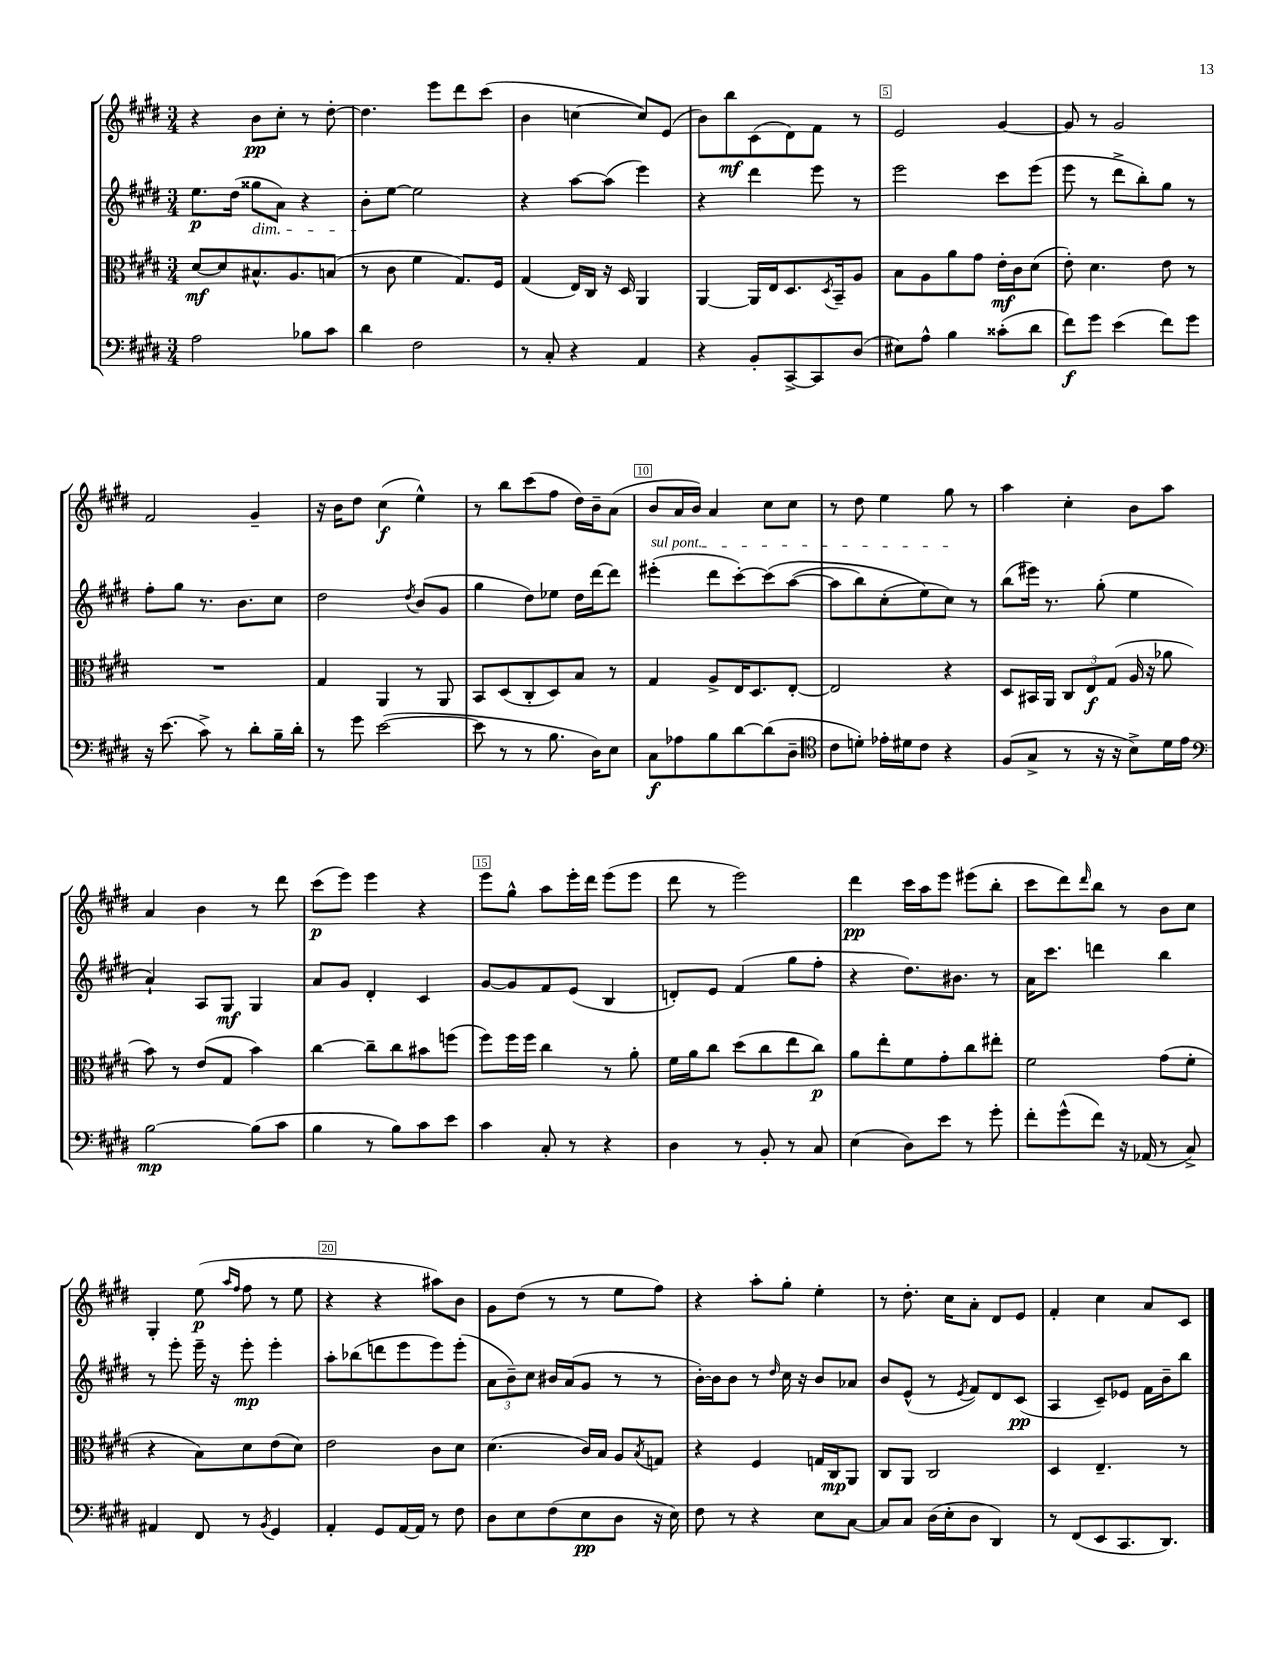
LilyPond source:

<<
\new StaffGroup <<
\new Staff = "s0" {
    \clef treble \key e \major \numericTimeSignature \time 3/4
    r4 b'8\pp cis''8-. r8 dis''8~-. |
    dis''4. e'''8 dis'''8 cis'''8( |
    b'4 c''4~ c''8) e'8( |
    b'8) b''8\mf cis'8( dis'8) fis'8 r8 |
    e'2 gis'4~ |
    gis'8 r8 gis'2 |
    fis'2 gis'4-- |
    r16 b'16 dis''8 cis''4\f( e''4-^) |
    r8 b''8 cis'''8( fis''8 dis''16) b'16-- a'8( |
    b'8 a'16 b'16) a'4 cis''8 cis''8 |
    r8 dis''8 e''4 gis''8 r8 |
    a''4 cis''4-. b'8 a''8 |
    a'4 b'4 r8 dis'''8 |
    cis'''8\p( e'''8) e'''4 r4 |
    e'''8 gis''8-^ a''8 e'''16-. dis'''16 e'''8( e'''8 |
    dis'''8 r8 e'''2) |
    dis'''4\pp cis'''16 a''16 e'''8 eis'''8( b''8-. |
    cis'''8 dis'''8) \grace { dis'''16 } b''8 r8 b'8 cis''8 |
    gis4-. e''8\p( \grace { a''16 fis''16 } fis''8 r8 e''8 |
    r4 r4 ais''8) b'8 |
    gis'8 dis''8( r8 r8 e''8 fis''8) |
    r4 a''8-. gis''8-. e''4-. |
    r8 dis''8.-. cis''16 a'8-. dis'8 e'8 |
    fis'4-. cis''4 a'8 cis'8 \bar "|." |
}
\new Staff = "s1" {
    \clef treble \key e \major \numericTimeSignature \time 3/4
    e''8.\p dis''16( gisis''8\dim a'8) r4 |
    b'8-.\! e''8~ e''2 |
    r4 a''8~ a''8( e'''4) |
    r4 dis'''4 e'''8 r8 |
    e'''2 cis'''8 e'''8( |
    e'''8 r8 dis'''8-> b''8-.) gis''8 r8 |
    fis''8-. gis''8 r8. b'8. cis''8 |
    dis''2 \acciaccatura { dis''8 } b'8( gis'8 |
    gis''4 dis''8) ees''8 dis''16 dis'''16~ dis'''8 |
    \once \override TextSpanner.bound-details.left.text = \markup { \italic "sul pont." } eis'''4-.\startTextSpan( dis'''8 cis'''8~-.) cis'''8\( a''8~( |
    a''8 b''8) cis''8-.( e''8\) cis''8\stopTextSpan) r8 |
    b''8( eis'''16) r8. gis''8-.( e''4 |
    a'4-!) a8 gis8\mf gis4 |
    a'8 gis'8 dis'4-. cis'4 |
    gis'8~ gis'8 fis'8 e'8( b4 |
    d'8-.) e'8 fis'4( gis''8 fis''8-. |
    r4 dis''8.) bis'8. r8 |
    a'16 cis'''8. d'''4 b''4 |
    r8 e'''8-. e'''16-- r16 e'''8-.\mp e'''4-. |
    a''8-. bes''8( d'''8 e'''8 e'''8) e'''8-.( |
    \tuplet 3/2 { a'8 b'8--) cis''8 } bis'16 a'16( gis'8 r8 r8 |
    b'16~-.) b'16 b'8 r8 \grace { dis''16 } cis''16 r16 b'8 aes'8 |
    b'8 e'8-^( r8 \acciaccatura { e'8 } fis'8) dis'8 cis'8\pp( |
    a4 cis'8--) ees'8 fis'16 b'16-- b''8 \bar "|." |
}
\new Staff = "s2" {
    \clef alto \key e \major \numericTimeSignature \time 3/4
    dis'8~\mf dis'8 bis8.-^ a8. b8( |
    r8 cis'8 fis'4 gis8.) fis16 |
    gis4( e16) cis16 r16 dis16 a,4 |
    a,4~ a,16 e16 dis8. \acciaccatura { dis8 } b,16-- a8 |
    b8 a8 a'8 gis'8 e'16-.\mf cis'16 dis'8( |
    e'8-.) dis'4. e'8 r8 |
    R2. |
    gis4 a,4 r8 a,8 |
    b,8 dis8( cis8-. dis8) b8 r8 |
    gis4 a8-> e16 dis8. e8~-. |
    e2 r4 |
    dis8 bis,16 a,16 \tuplet 3/2 { cis8 e8\f gis8( } a16 r16 aes'8 |
    b'8) r8 e'8( gis8 b'4) |
    cis''4~ cis''8-- cis''8 bis'8 f''8( |
    fis''8) fis''16 fis''16 cis''4 r8 a'8-. |
    fis'16 a'16 cis''8 dis''8( cis''8 e''8 cis''8\p) |
    a'8 e''8-. fis'8 gis'8-. cis''8 eis''8-. |
    fis'2 gis'8( fis'8-. |
    r4 b8) dis'8 e'8( dis'8) |
    e'2 cis'8 dis'8 |
    dis'4.( cis'16) b16 a8 \acciaccatura { b8 } g8 |
    r4 fis4 g16 cis16\mp a,8 |
    cis8 a,8 cis2 |
    dis4 e4.-- r8 \bar "|." |
}
\new Staff = "s3" {
    \clef bass \key e \major \numericTimeSignature \time 3/4
    a2 bes8 cis'8 |
    dis'4 fis2 |
    r8 cis8-. r4 a,4 |
    r4 b,8-. cis,8~-> cis,8 dis8( |
    eis8) a8-^ b4 cisis'8-.( dis'8 |
    fis'8\f) gis'8 e'4( fis'8) gis'8 |
    r16 e'8.( cis'8->) r8 dis'8-. b16-- dis'16-. |
    r8 gis'8 e'2~( |
    e'8 r8 r8 b8. dis16) e8 |
    cis8\f aes8 b8 dis'8~ dis'8( dis8-- |
    \clef tenor cis'8 d'8-.) ees'16-. dis'16 cis'8 r4 |
    fis8( gis8-> r8 r16 r16 b8->) dis'16 e'16 |
    \clef bass b2~\mp b8( cis'8 |
    b4 r8 b8) cis'8 e'8 |
    cis'4 cis8-. r8 r4 |
    dis4 r8 b,8-. r8 cis8 |
    e4( dis8) e'8 r8 gis'8-. |
    fis'8-. gis'8-^( fis'8) r16 aes,16( r8 cis8->) |
    ais,4 fis,8 r8 \acciaccatura { b,8 } gis,4 |
    a,4-. gis,8 a,16~ a,16 r8 fis8 |
    dis8 e8 fis8( e8\pp dis8 r16 e16) |
    fis8 r8 r4 e8 cis8~ |
    cis8 cis8 dis16( e16-. dis8 dis,4) |
    r8 fis,8( e,8 cis,8. dis,8.) \bar "|." |
}
>>
>>
\layout { \context { \Score \override BarNumber.break-visibility = ##(#f #t #t) barNumberVisibility = #(every-nth-bar-number-visible 5) \override BarNumber.stencil = #(make-stencil-boxer 0.1 0.3 ly:text-interface::print) } }
